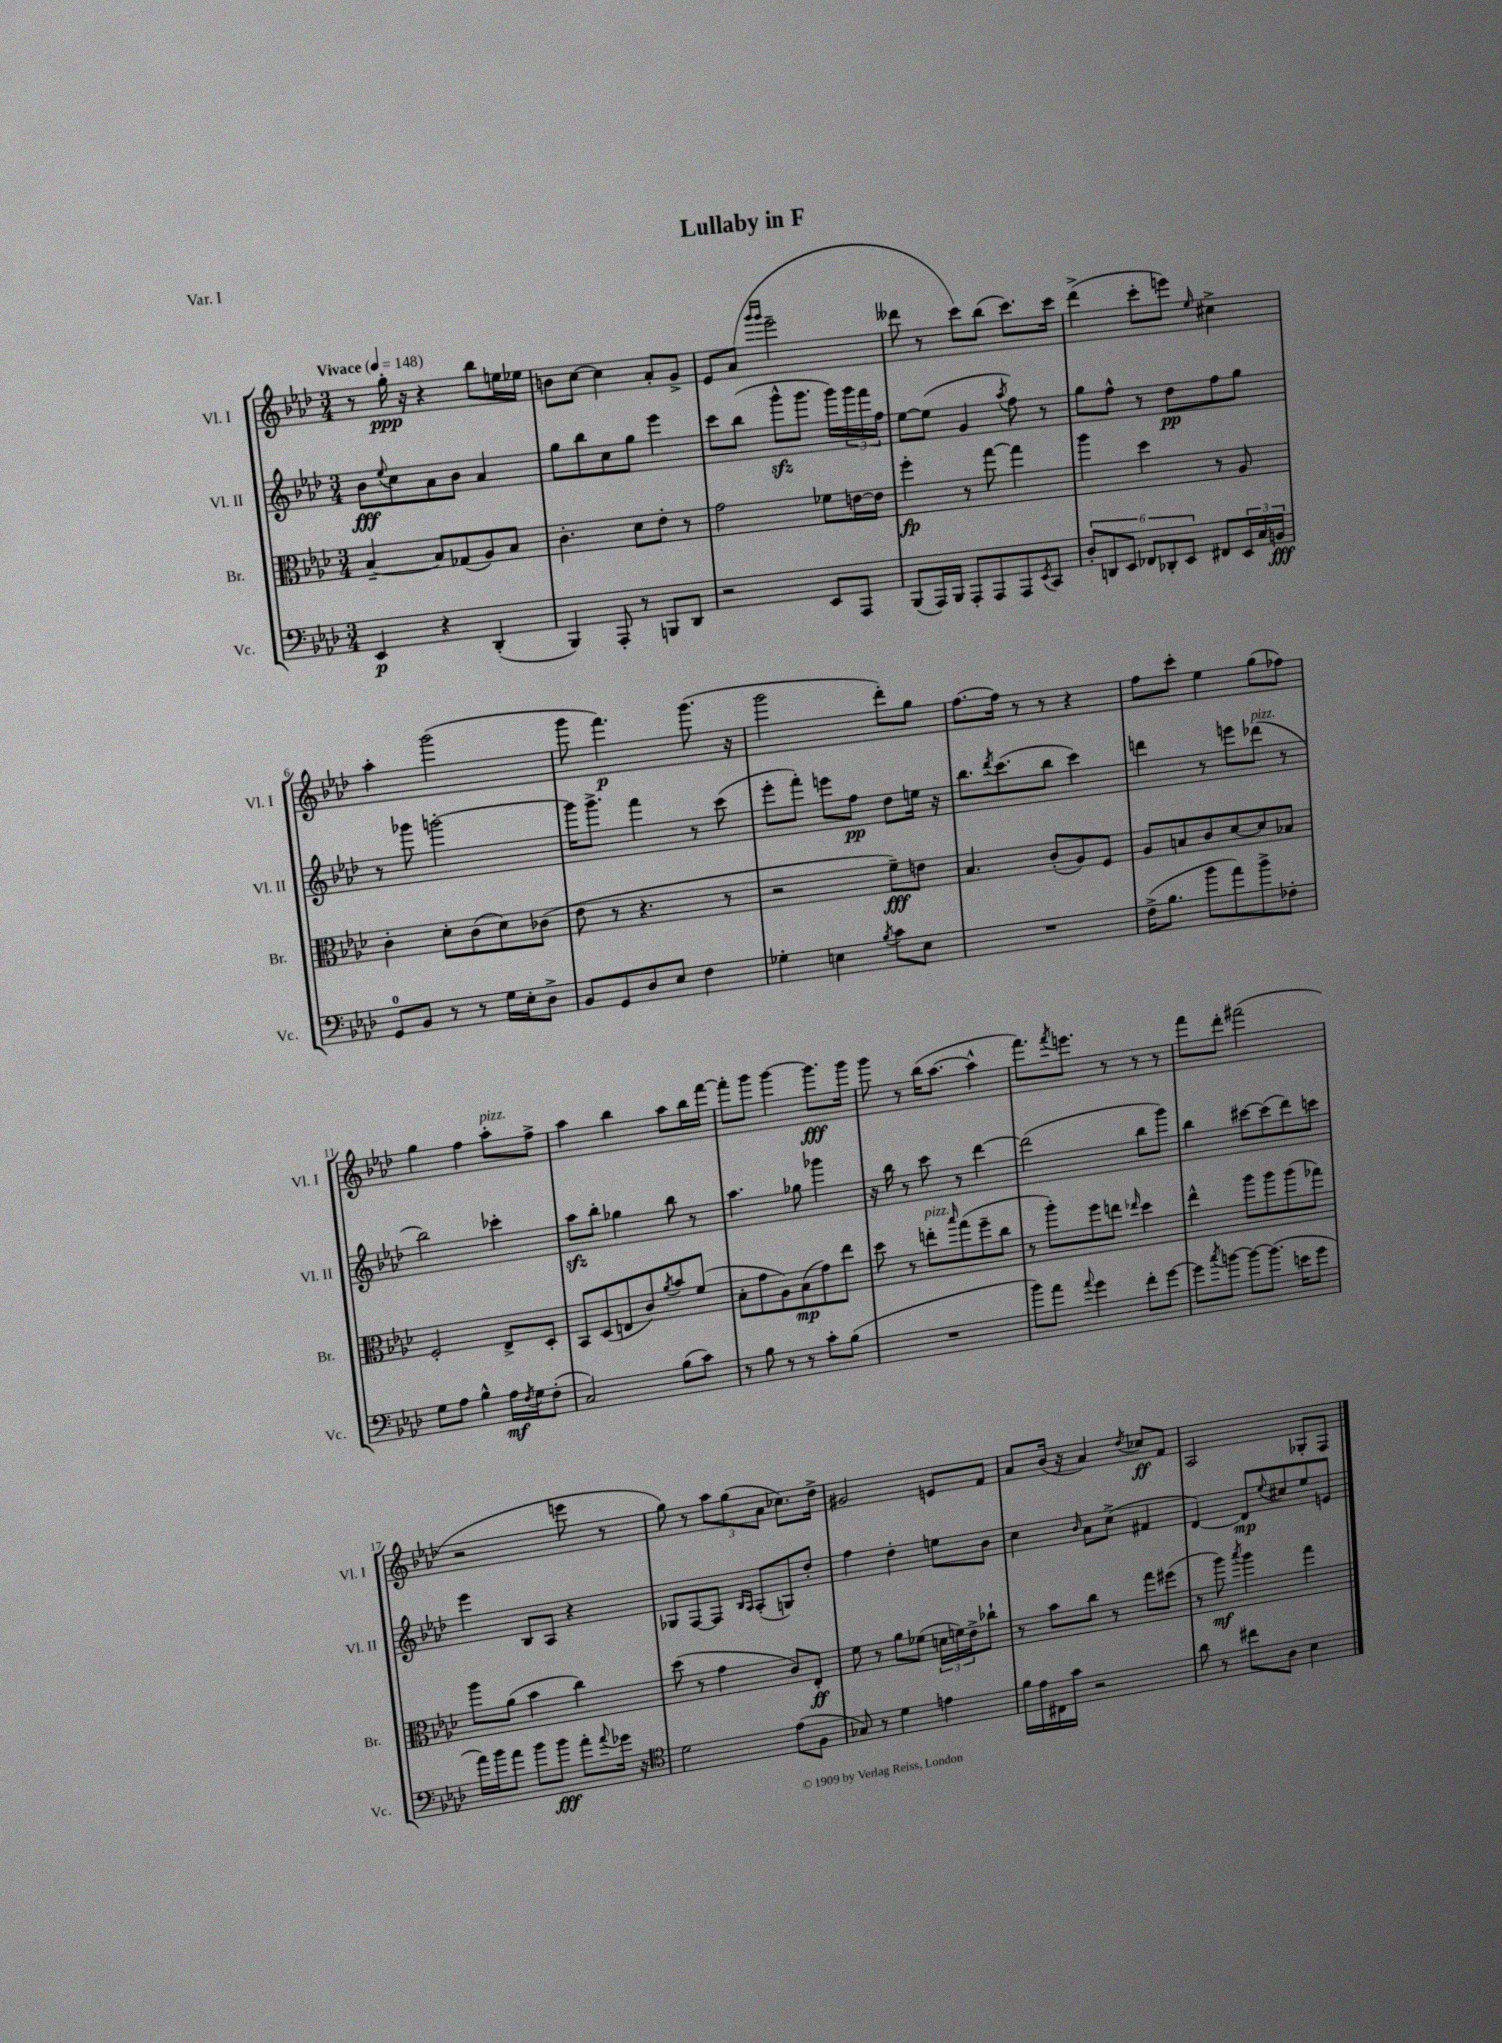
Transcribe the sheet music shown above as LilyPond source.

\header { title = "Lullaby in F" piece = "Var. I" }
<<
\new StaffGroup <<
\new Staff = "s0" \with { instrumentName = "Vl. I" shortInstrumentName = "Vl. I" } {
    \clef treble \key aes \major \numericTimeSignature \time 3/4 \tempo "Vivace" 4 = 148
    r8 g''16-.\ppp r16 r4 bes''8 e''16 ees''16 |
    b'8 c''8~ c''4 aes'8-. g'8-> |
    ees'8 aes'8( \grace { g'''16 g'''16 } ees'''2-- |
    deses'''8 r8 c'''8) bes''8( c'''8.) c'''16 |
    des'''4->( c'''8-. e'''8) \grace { ees''16 } cis''4-> |
    aes''4-. g'''2( |
    g'''8 f'''4.\p) g'''8.( r16 |
    g'''2 des'''8-.) g''8 |
    f''8.~ f''16 r8 r8 r4 |
    f''8 c'''8-. ees''4 g''8( fes''8) |
    g''4 f''4 aes''8-.^\markup { \italic "pizz." } f''8-> |
    aes''4 bes''4 aes''8 bes''16 f'''16~ |
    f'''8-. g'''8 g'''4~ g'''8.\fff g'''16 |
    g'''8 r8 bes''16( aes''8.~ aes''4-^ |
    f'''8.) \acciaccatura { f'''8 } e'''8. r8 r8 r8 |
    f'''8 des'''8-. fis'''2( |
    r2 e'''8 r8 |
    g''8) r8 \tuplet 3/2 { aes''8 g''8( aes'8 } ces''8.) des''16-> |
    gis'2 e'8 f'8 |
    aes'8 bes'16( r16 aes'4) \acciaccatura { des''8 } ces''8\ff f'8 |
    aes2 ges8-. f8 \bar "|." |
}
\new Staff = "s1" \with { instrumentName = "Vl. II" shortInstrumentName = "Vl. II" } {
    \clef treble \key aes \major \numericTimeSignature \time 3/4
    bes'8\fff \appoggiatura { ees''8 } c''8 aes'8 bes'8 aes'4 |
    g''8 bes''8 c''8 g''8 ees'''4 |
    c'''8 bes''8( g'''8-^\sfz g'''8. g'''16) \tuplet 3/2 { g'''16 f'''16 f''16 } |
    ees''8~ ees''8( g'4 \acciaccatura { aes''8 } f''8) r8 |
    g''8 f''8-^ r8 des''8\pp f''8 g''8 |
    r8 ges'''8 g'''2~-. |
    g'''16 g'''8.-> f'''4 r8 c'''8( |
    ees'''8-. f'''8-.) e'''8 f''8\pp des''8 e''16 r16 |
    bes''8. \acciaccatura { des'''8 } c'''8.( bes''8 c'''4) |
    d'''4 r8 e'''8 des'''8^\markup { \italic "pizz." }( r8 |
    bes''2) ces'''4-. |
    aes''8\sfz bes''8-. ges''4 bes''8 r8 |
    aes''4. ges''8 ges'''4 |
    r16 bes''16 r8 c'''8 r8 des'''4~ |
    des'''2( bes''8 g'''8) |
    bes''4 cis'''8~ cis'''8( des'''8) c'''8 |
    ees'''4 bes8 aes8 r4 |
    ges8 f8~ f8 \grace { bes16 aes16 } aes8-.( g8) des''8-. |
    f''4 des''4-. e''8 bes'8 |
    c''4 \grace { bes'16 } aes'8 c''8->( fis'4 |
    des'4~) des'8\mp \appoggiatura { ees''8 } cis''8 ees''8 e'8 \bar "|." |
}
\new Staff = "s2" \with { instrumentName = "Br." shortInstrumentName = "Br." } {
    \clef alto \key aes \major \numericTimeSignature \time 3/4
    bes4~-- bes8 ges8( aes8) bes8 |
    c'4.-. des'8 ees'8-. r8 |
    g'2 fes'8 e'16~ e'16 |
    f''4-.\fp r8 g''8~ g''4 |
    aes''4 des''4 r8 aes8 |
    c'4-. des'8-. c'8( des'8) ces'8( |
    ees'8 r8 r4. r8 |
    r2 f'8--\fff) e'8 |
    bes4. c'8-.( aes8) f8 |
    aes8 b8 c'8 des'8~ des'8 bes8 |
    f2-. ees8-> des8-. |
    bes,8 des8( e8 c'8) \acciaccatura { aes'8 } bes'8 f'8( |
    bes8-. g'8 aes8) bes8\mp( g'8) ees''8 |
    des''8 r8 e''8-.^\markup { \italic "pizz." } \grace { bes''16 } g''8( f''8-- c''8 |
    r8 aes''8-.) f''8 e''8 \grace { ees''16 } des''4 |
    ees''4-^ aes''8 aes''8 aes''8( ges''8) |
    aes''8 aes'8( bes'4 c''4) |
    des''8( r8 g'4 c'8) ees8-.\ff |
    f'8 r8 aes'8 fes'8( \tuplet 3/2 { d'16 f'16) ees'16-> } ces''8-! |
    r8 bes'8 c''8 r8 g''8 fis''8( |
    r8 aes''8\mf) \acciaccatura { bes''8 } aes''4 g''4 \bar "|." |
}
\new Staff = "s3" \with { instrumentName = "Vc." shortInstrumentName = "Vc." } {
    \clef bass \key aes \major \numericTimeSignature \time 3/4
    ees,4\p r4 des,4-.( |
    bes,,4) aes,,8-. r8 b,,8 des,8 |
    r2 ees,8 aes,,8 |
    bes,,8( aes,,16) bes,,16 aes,,8-. aes,,8 aes,,8 \acciaccatura { ees,8 } c,8 |
    \tuplet 6/4 { des8-. d,8 ees,8 fes,8 des,8-. ees,8 } fis,8 \tuplet 3/2 { ees,16 c16 b,16\fff } |
    g,8-0 bes,8 r8 r8 g16 ees16-. des8-> |
    bes,8 g,8 des8 ees8 f4 |
    ges4-. e4 \acciaccatura { bes8 } c'8 e8 |
    R2. |
    f16->( bes8. bes'8 aes'8) bes'8-> fes8-. |
    g8 aes8 bes4-^ aes16\mf \acciaccatura { f8 } g16 f8-.( |
    c2) bes8( c'8) |
    r8 bes8 r8 r8 c'8-. bes8( |
    R2. |
    bes'8) aes'8 \appoggiatura { aes'8 } g'4 f'8-. g'8~ |
    g'8 \acciaccatura { c''8 } b'8~ b'8~ b'8.( e'16 g'8 |
    aes'16) bes'16 aes'8 bes'8 bes'8\fff aes'8-. \appoggiatura { aes'8 } ges'16 r16 |
    \clef tenor des'2 ees'8( f8 |
    ges8) r8 des'4 e'4 |
    f'16 ees'16 cis16 g'16 r2 |
    aes'8 r8 cis''8 aes8 bes4 \bar "|." |
}
>>
>>
